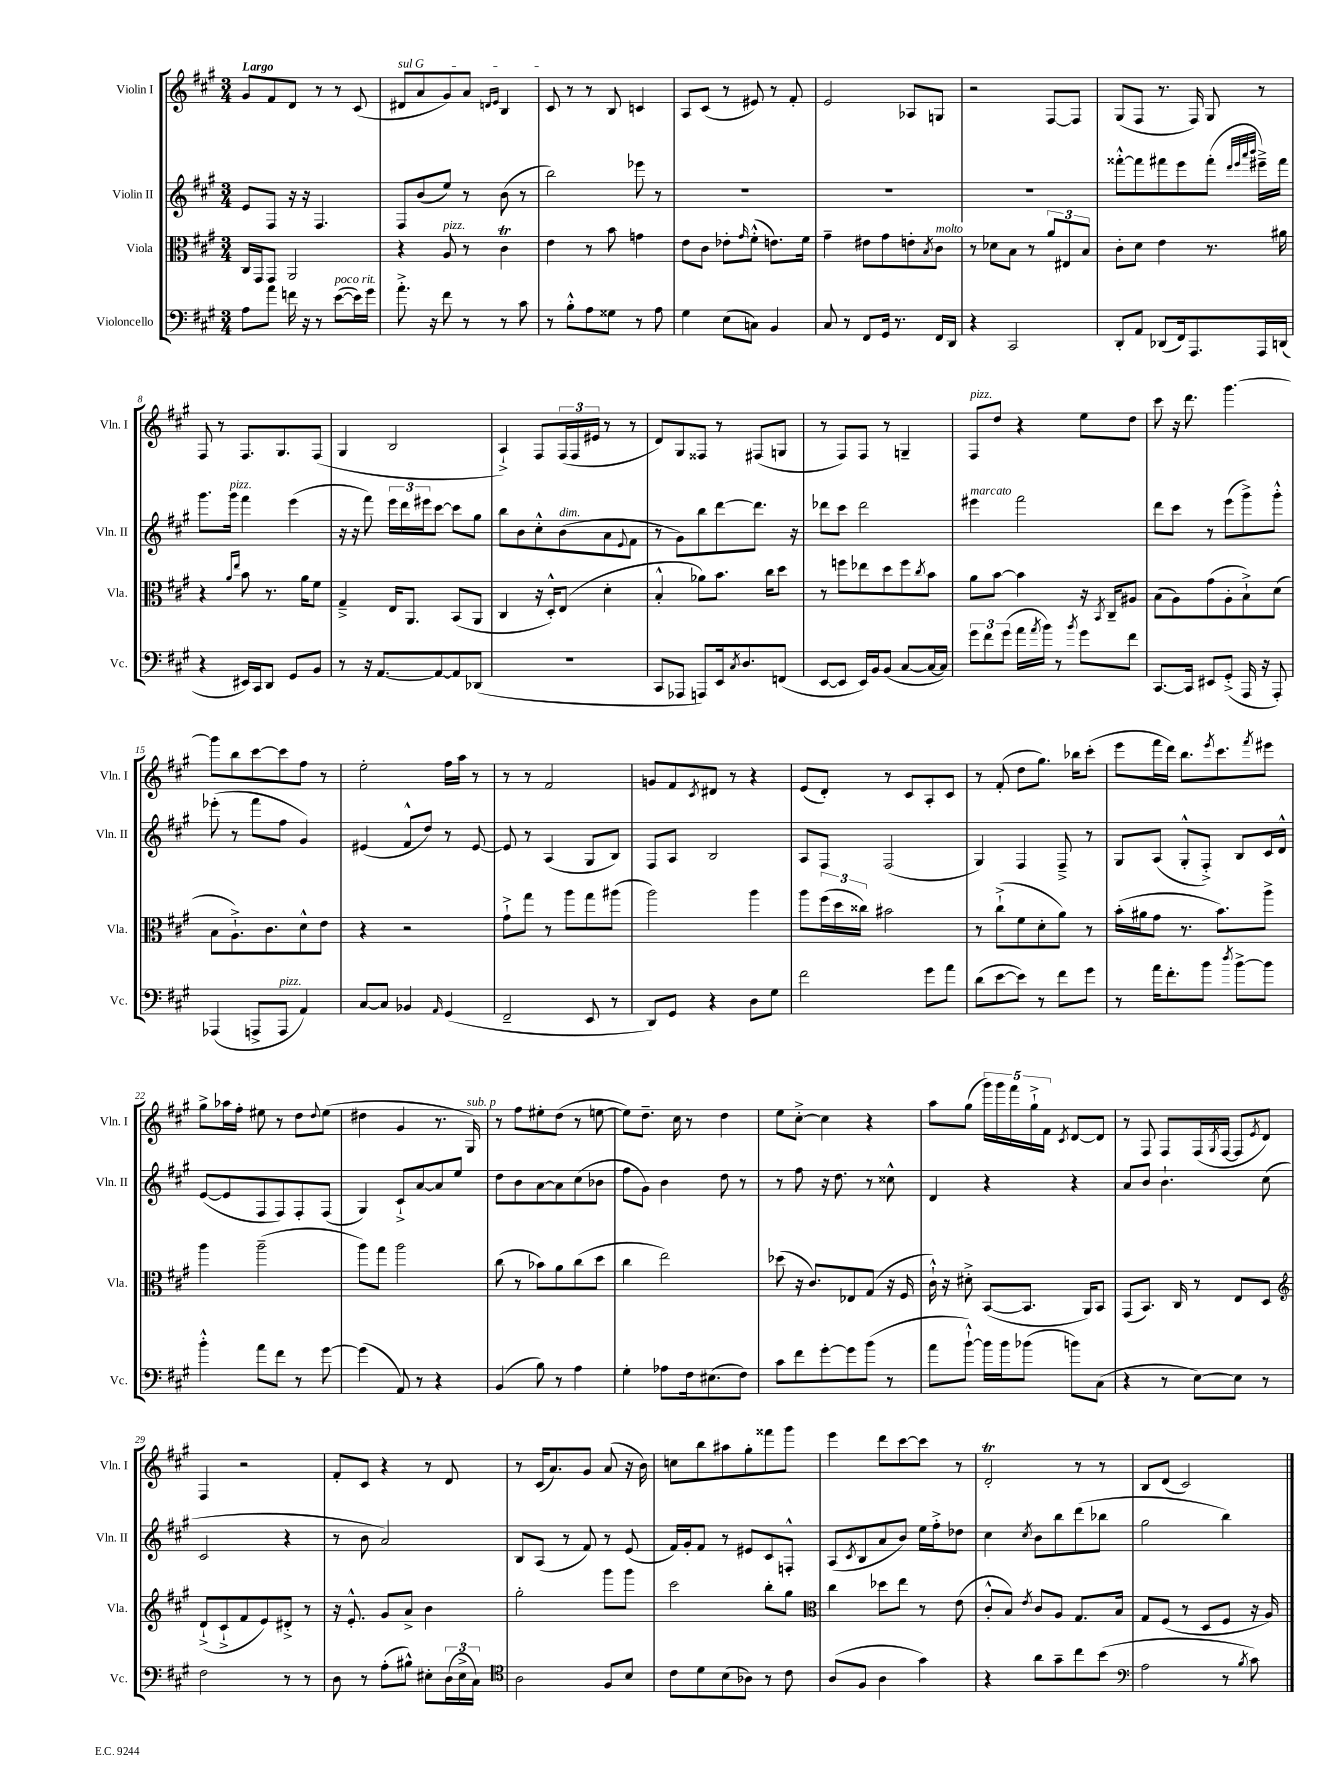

**kern	**kern	**kern	**kern
*part4	*part3	*part2	*part1
*staff4	*staff3	*staff2	*staff1
*I"Violoncello	*I"Viola	*I"Violin II	*I"Violin I
*I'Vc.	*I'Vla.	*I'Vln. II	*I'Vln. I
*clefF4	*clefC3	*clefG2	*clefG2
*k[f#c#g#]	*k[f#c#g#]	*k[f#c#g#]	*k[f#c#g#]
*M3/4	*M3/4	*M3/4	*M3/4
=1	=1	=1	=1
!	!	!	!LO:TX:a:B:t=Largo
8A\L	16C#/LL	8e/L	8g#/L
.	16GG#/J	.	.
8a\J	8GG#/J	8F#/J	8f#/
16fn\	2AA/	16r	8d/J
16r	.	16r	.
8r	.	4.F#/	8r
!LO:TX:a:i:t=poco rit.	!	!	!
([8e\L	.	.	8r
16e\L])	.	.	(8c#/
16g#\JJ	.	.	.
=2	=2	=2	=2
!	!	!	!LO:TX:a:i:t=sul G
8.a'^\	4r	8F#/L	8d#X/L
.	.	(8b/	8a/
16r	.	.	.
!	!LO:TX:a:i:t=pizz.	!	!
8f#\	8A/	8ee/J)	8g#/)
8r	8r	8r	8a/J
.	.	.	16qqdn/LL
.	.	.	16qqe/JJ
8r	4c#t\	(8b\	4B/
8c#\	.	8r	.
=3	=3	=3	=3
8r	4e\	2bb\)	8c#/
8B'^^\L	.	.	8r
8A\	8r	.	8r
8G##X\J	8b\	.	8B/
8r	4gn\	8eee-X\	4cn/
8A\	.	8r	.
=4	=4	=4	=4
4G#\	8e\L	2.r	8A/L
.	8c#\J	.	(8c#/J
(8E\L	8e-X'\L	.	8r
.	16qqg#/	.	.
8Cn\J)	(8f#'^^\J	.	8e#X/)
4BB/	8.en\L)	.	8r
.	.	.	8f#'/
.	16f#\Jk	.	.
=5	=5	=5	=5
8C#/	4g#~\	2.r	2e/
8r	.	.	.
8FF#/L	8e#X\L	.	.
16GG#/Jk	8g#\	.	.
8.r	.	.	.
.	8en'\	.	8A-X/L
.	8qB/	.	.
!	!LO:TX:a:i:t=molto	!	!
16FF#/LL	8c#\J	.	8Gn/J
16DD/JJ	.	.	.
=6	=6	=6	=6
4r	8r	2.r	2r
.	8d-X\L	.	.
2CC#/	8B\J	.	.
.	8r	.	.
.	12a/L	.	[8F#/L
.	12E#X/	.	.
.	.	.	8F#/J]
.	12B/J	.	.
=7	=7	=7	=7
8DD'/L	8c#'\L	[8fff##X'^^\L	(8G#/L
8AA/J	8d\J	8fff##\]	8F#/J
(8DD-X/L	4e\	8fff#X\	8.r
16FF#/k)	.	8eee\	.
8.AAA/	.	.	16F#/)
.	8.r	(8fff#'\J	8G#/
.	.	32qqddd/LLL	.
.	.	32qqeee/	.
.	.	32qqaaa/	.
.	.	32qqbbb/JJJ	.
16AAA/L	.	16eee#X~^\LL)	8r
(16DDn/JJ	16a#X\	16fff#\JJ	.
!!LO:LB:g=z
=8	=8	=8	=8
4r	4r	8.ggg#\L	8F#/
.	.	.	8r
!	!	!LO:TX:a:i:t=pizz.	!
.	.	16ggg#\Jk	.
.	16qqa/LL	.	.
.	16qqee/JJ	.	.
16EE#X/LL)	8b\	4fff#\	8.F#/L
16CC#/J	.	.	.
8DD/J	8.r	.	.
.	.	.	8.G#/
8GG#/L	.	(4eee\	.
.	16a\KL	.	.
8BB/J	8f#\J	.	(8F#/J
=9	=9	=9	=9
8r	4G#~^/	16r	4G#/
.	.	16r	.
16r	.	8fff#\)	.
[8.AA/L	.	.	.
.	16E/KL	24eee\LL	2B/
.	.	24ddd\	.
.	8.AA/J	.	.
.	.	24eee#X\J	.
8AA/_	.	[8ccc#\J	.
8AA/]	(8BB/L	8ccc#\L]	.
(8DD-X/J	8AA/J	8gg#\J	.
=10	=10	=10	=10
2.r	4C#/	8bb\L	4A`^/)
.	.	8b\	.
.	16r	8cc#'^^\	8F#/L
.	16D'^^/KL)	.	.
!	!	!LO:TX:a:i:t=dim.	!
.	(8E/J	(8b\	(24F#/L
.	.	.	24F#/
.	.	.	24e#X/JJ
.	4d'\	8a\	8r
.	.	8qqe/	.
.	.	8f#\J	8r
=11	=11	=11	=11
8CC#/L	4B'^^/	8r	8d/L)
8AAA-X/J	.	8g#\L)	8G#/
8AAAn/L)	8a-X\L)	8bb\	8F##X/J
16EE/k	8.b\J	[8ddd\	8r
8qC#/	.	.	.
8.D/	.	.	.
.	.	8.ddd\J]	(8F#X/L
.	16cc#\KL	.	.
(8FFn/J	8dd\J	.	8Gn/J
.	.	16r	.
=12	=12	=12	=12
[8EE/L	8r	8ddd-X\L	8r
8EE/J]	8ffn\L	8ccc#\J	8F#/L)
16EE/LL)	8ee-X\	2ddd-\	8F#/J
16BB/J	.	.	.
(8BB/J	8dd\	.	8r
[8C#/L	8ff\	.	4Gn~/
.	8qcc#/	.	.
16C#/L_	8b\J	.	.
16C#/JJ])	.	.	.
=13	=13	=13	=13
!	!	!	!LO:TX:a:i:t=pizz.
!	!	!LO:TX:a:i:t=marcato	!
12g#\L	8a\L	4eee#X\	8F#/L
12f#\	.	.	.
.	[8b\J	.	8dd/J
(12g#\J	.	.	.
16a\LL	4b\]	2fff#\	4r
8qa/	.	.	.
16b\JJ)	.	.	.
8r	.	.	.
8qb/	.	.	.
8g#\L	16r	.	8ee\L
.	8qBB/	.	.
.	16C#~/KL	.	.
8f#\J	8A#X/J	.	8dd\J
=14	=14	=14	=14
[8.CC#/L	(8B\L	8ddd\L	8ccc#\
.	8A\)	8ccc#\J	16r
16CC#/Jk]	.	.	8.ddd\
8EE#X/L	(8g#\	8r	.
(8GG#'^/J	8A'\	(8eee\L	[4.ggg#\
16AAA/	8B`^\)	8ggg#^\)	.
16r	.	.	.
8AAA'/)	(8d\J	8ggg#'^^\J	.
!!LO:LB:g=z
=15	=15	=15	=15
(4AAA-X/	8B\L	(8eee-X'\	8ggg#\L]
.	8.A`^\)	8r	8bb\
8AAAn^/L	.	8fff#\L	[8ccc#\
.	8.c#\	.	.
!LO:TX:a:i:t=pizz.	!	!	!
8AAA/J	.	8ff#\J	8ccc#\]
4AA/)	8d^^\	4g#/)	8ff#\J
.	8e\J	.	8r
=16	=16	=16	=16
[8C#/L	4r	(4e#X/	2ee'\
8C#/J]	.	.	.
4BB-X/	2r	8f#^^/L	.
.	.	8dd/J)	.
16qqAA/	.	.	.
(4GG#/	.	8r	16ff#\LL
.	.	.	16aa\JJ
.	.	[8e#/	8r
=17	=17	=17	=17
2FF#~/	8g#`^\L	8e#/]	8r
.	8gg#\J	8r	8r
.	8r	(4A/	2f#/
.	8aa\L	.	.
8EE/	8gg#\	8G#/L	.
8r	(8aa#X\J	8B/J)	.
=18	=18	=18	=18
8DD/L)	2aa\)	8F#/L	8gn/L
8GG#/J	.	8A/J	8f#/
.	.	.	8qc#/
4r	.	2B/	8d#X/J
.	.	.	8r
8D\L	4aa\	.	4r
8G#\J	.	.	.
=19	=19	=19	=19
2f#\	8aa\L	8A/L	(8e/L
.	(24ff#\L	8F#/J	8d'/J)
.	24dd\	.	.
.	24cc##X\JJ)	.	.
.	2b#X\	(2F#/	8r
.	.	.	8c#/L
8g#\L	.	.	8A'/
8a\J	.	.	8c#/J
=20	=20	=20	=20
(8d\L	8r	4G#/)	8r
[8e\	(8cc#`^\L	.	(8f#'/
8e\J])	8f#\	4F#/	8dd\L
8r	8d'\	.	8.gg#\J)
8f#\L	8a\J)	8F#~^/	.
.	.	.	16bb-X\KL
8g#\J	8r	8r	(8ccc#'\J
=21	=21	=21	=21
8r	(16b'\LL	8G#/L	8eee\L
.	16a#X\J	.	.
16a\KL	8g#\J	(8A/J	16fff#\L
8.f#'\	.	.	16ddd\JJ)
.	8.r	8G#'^^/L	8.bb\L
8b\J	.	8F#'^/J)	.
.	.	.	8qeee/
.	8.b\L)	.	8.ccc#\
8qdd/	.	.	.
[8b^\L	.	8B/L	.
.	.	.	8qfff#/
8b\J]	8aa^\J	16c#/L	8eee#X\J
.	.	16d^^/JJ	.
!!LO:LB:g=z
=22	=22	=22	=22
4b'^^\	4aa\	([8e/L	8gg#^\L
.	.	8e/]	16aa-X\L
.	.	.	16ff#'\JJ
8a\L	(2aa~\	8F#/	8ee#X\
8f#\J	.	8F#/)	8r
8r	.	8F#'/	8dd\L
.	.	.	8qqdd/
[8g#\	.	(8F#/J	(8ee#\J
=23	=23	=23	=23
(4g#\]	8aa\L)	4G#/)	4dd#X\
.	8gg#\J	.	.
8AA/)	2aa\	8c#`^/L	4g#/
8r	.	[8a/	.
4r	.	8a/]	8.r
.	.	8ee/J	.
!	!	!	!LO:TX:a:i:t=sub. p
.	.	.	16G#/)
=24	=24	=24	=24
(4BB/	(8cc#\	8dd\L	8r
.	8r	8b\	8ff#\L
8B\)	8b-X\L)	[8a\	8ee#X'\
8r	8a\	8a\]	(8dd\J
4A\	(8cc#\	(8cc#\	8r
.	8dd\J	8b-X\J	[8een\
=25	=25	=25	=25
4G#'\	4cc#\	8ff#\L	8ee\L])
.	.	8g#\J)	8.dd~\J
8A-X\L	2ee\)	4b\	.
.	.	.	16cc#\
16F#\k	.	.	8r
(8.E#X\	.	.	.
.	.	8dd\	4dd\
8F#\J)	.	8r	.
=26	=26	=26	=26
8c#\L	(8dd-X\	8r	8ee\L
8f#\	16r	8ff#\	[8cc#'^\J
.	8.c#/L)	.	.
[8g#'\	.	16r	4cc#\]
.	.	8.dd\	.
8g#\]	8E-X/	.	.
(8b\J	(8G#/J	8r	4r
8r	16r	8cc##X^^\	.
.	16F#/	.	.
=27	=27	=27	=27
8a\L	16c#`^^\)	4d/	8aa\L
.	16r	.	.
[8b`^^\J)	8d#X'^\	.	(8gg#\J
16b\LL]	([8BB/L	4r	20ggg#\LL)
.	.	.	20ggg#\
16b\J	.	.	.
.	.	.	20fff#\
(8b-X\J	8.BB/J]	.	.
.	.	.	20gg#`^\
.	.	.	20f#\JJ
.	.	.	8qc#/
8bn\L)	.	4r	[8d/L
.	16AA/KL)	.	.
(8C#\J	8BB/J	.	8d/J]
=28	=28	=28	=28
4r	(8GG#/L	8a/L	8r
.	8.BB/J)	8b/J	8F#/
8r	.	4.b`\	8F#/L
.	16C#/	.	.
[8E\L)	8r	.	(16F#/L
.	.	.	8qG#/
.	.	.	[16F#/JJ
8E\J]	8E/L	.	8F#/L]
.	.	.	8qe/
8r	8D/J	(8cc#\	8d/J)
!!LO:LB:g=z
=29	=29	=29	=29
*	*clefG2	*	*
2F#\	(8d`^/L	2c#/	4F#/
.	8c#`^/	.	.
.	8f#/	.	2r
.	8e/)	.	.
8r	8d#X'^/J	4r	.
8r	8r	.	.
=30	=30	=30	=30
8D\	16r	8r	8f#'/L
.	8.e'^^/	.	.
8r	.	8b\	8c#/J
(8A'\L	8g#/L	2a/)	4r
8B#X^^\J)	8a^/J	.	.
8E#X'\L	4b\	.	8r
(24D\L	.	.	8d/
24E#^\	.	.	.
24C#\JJ)	.	.	.
=31	=31	=31	=31
*clefC4	*	*	*
2A\	2gg#'\	8B/L	8r
.	.	(8A/J	(16c#/KL
.	.	.	8.a/)
.	.	8r	.
.	.	8f#/)	8g#/J
8F#/L	8ggg#\L	8r	(8a/
8B/J	8ggg#\J	(8e/	16r
.	.	.	16b\)
=32	=32	=32	=32
8c#\L	2ccc#\	16f#/LL)	8ccn\L
.	.	16g#'/J	.
8d\	.	8f#/J	8bb\
(8B\	.	8r	8aa#X\
8A-X\J)	.	8e#X/L	8gg#'\
8r	8bb'\L	8c#/	8fff##X\
8c#\	8gg#\J	8Fn'^^/J	8ggg#\J
=33	=33	=33	=33
*	*clefC3	*	*
(8A/L	4cc#\	(8A/L	4eee\
.	.	8qc#/	.
8F#/J	.	8B/	.
4A\	8dd-X\L	8a/	8ddd\L
.	8ee\J	8b/J)	[8ccc#\
4g#\)	8r	16ee\LL	8ccc#\J]
.	.	16ff#'^\J	.
.	(8e\	8dd-X\J	8r
=34	=34	=34	=34
4r	8c#'^^/L	4cc#\	2dT'/
.	8B/J)	.	.
.	8qe/	8qcc#/	.
8a\L	8c#/L	8b\L	.
8g#~\	8A/J	8bb\	.
8cc#\	8.G#/L	(8ddd\	8r
(8b\J	.	8bb-X\J	8r
.	16B/Jk	.	.
=35	=35	=35	=35
*clefF4	*	*	*
2A\	8G#/L	2gg#\	8B/L
.	(8F#/J	.	(8d/J
.	8r	.	2c#/)
.	8D/L	.	.
8r	8F#/J	4bb\)	.
8qB/	.	.	.
8c#\)	16r	.	.
.	16A/)	.	.
==	==	==	==
*-	*-	*-	*-
